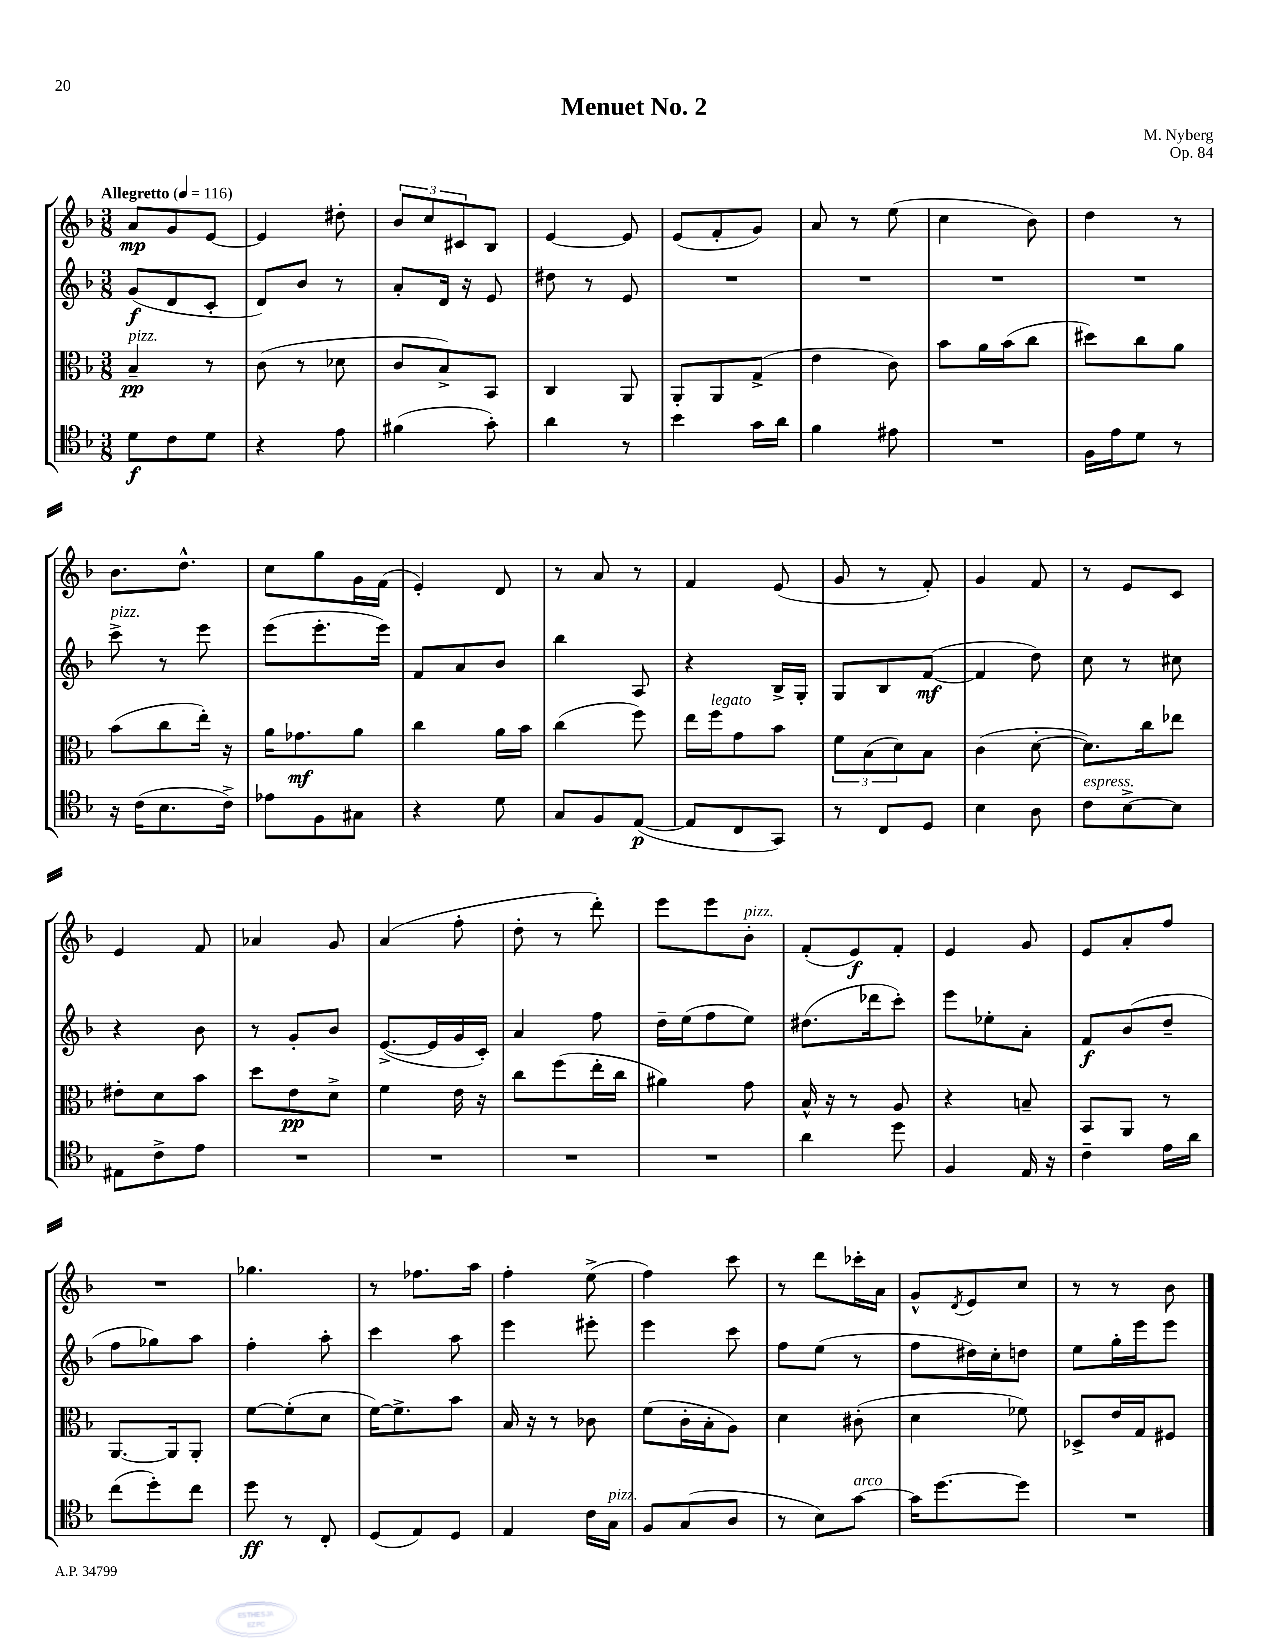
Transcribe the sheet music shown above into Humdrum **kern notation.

**kern	**kern	**kern	**kern
*staff4	*staff3	*staff2	*staff1
*clefC4	*clefC3	*clefG2	*clefG2
*k[b-]	*k[b-]	*k[b-]	*k[b-]
*M3/8	*M3/8	*M3/8	*M3/8
*MM116	*MM116	*MM116	*MM116
8d	4B-~	(8g	8a
8c	.	8d	8g
8d	8r	8c'	[8e
=	=	=	=
4r	(8c	8d)	4e]
.	8r	8b-	.
8e	8d-	8r	8dd#'
=	=	=	=
(4f#	8c	8a'	12b-
.	.	.	12cc
.	8B-^)	16d	.
.	.	.	12c#
.	.	16r	.
8g')	8BB-	8e	8B-
=	=	=	=
4a	4C	8dd#	[4e
.	.	8r	.
8r	8AA	8e	8e]
=	=	=	=
4b-	8AA'	4.r	(8e
.	8AA	.	8f'
16g	(8G^	.	8g)
16a	.	.	.
=	=	=	=
4f	4e	4.r	8a
.	.	.	8r
8e#	8c)	.	(8ee
=	=	=	=
4.r	8b-	4.r	4cc
.	16a	.	.
.	(16b-	.	.
.	8cc	.	8b-)
=	=	=	=
16F	8dd#)	4.r	4dd
16e	.	.	.
8d	8cc	.	.
8r	8a	.	8r
=	=	=	=
16r	(8b-	8ccc^	8.b-
(16c	.	.	.
8.B-	8cc	8r	.
.	.	.	8.dd^^
.	16ee')	8eee	.
16c^)	16r	.	.
=	=	=	=
8e-	16a	(8eee	8cc
.	8.g-	.	.
8F	.	8.eee'	8gg
8G#	8a	.	16g
.	.	16eee)	(16f
=	=	=	=
4r	4cc	8f	4e')
.	.	8a	.
8d	16a	8b-	8d
.	16b-	.	.
=	=	=	=
8G	(4cc	4bb-	8r
8F	.	.	8a
([8E	8ff)	8A	8r
=	=	=	=
8E]	16ee	4r	4f
.	16ff	.	.
8C	8g	.	.
8GG)	8b-	16B-^	(8e
.	.	16G'	.
=	=	=	=
8r	12f	8G	8g
.	(12B-	.	.
8C	.	8B-	8r
.	12d)	.	.
8D	8B-	([8f	8f')
=	=	=	=
4B-	(4c	4f]	4g
8A	[8d'	8dd)	8f
=	=	=	=
8c	8.d])	8cc	8r
[8B-^	.	8r	8e
.	16cc	.	.
8B-]	8ee-	8cc#	8c
=	=	=	=
8E#	8e#'	4r	4e
8c^	8d	.	.
8e	8b-	8b-	8f
=	=	=	=
4.r	8dd	8r	4a-
.	8e	8g'	.
.	8d^	8b-	8g
=	=	=	=
4.r	4f	([8.e^	(4a
.	.	16e]	.
.	16e	16g	8ff'
.	16r	16c')	.
=	=	=	=
4.r	8cc	4a	8dd'
.	(8ff	.	8r
.	16ee'	8ff	8ddd')
.	16cc	.	.
=	=	=	=
4.r	4a#)	16dd~	8eee
.	.	(16ee	.
.	.	8ff	8eee
.	8g	8ee)	8b-'
=	=	=	=
4a	16B-^^	(8.dd#	(8f'
.	16r	.	.
.	8r	.	8e)
.	.	16ddd-	.
8dd	8A	8ccc')	8f'
=	=	=	=
4F	4r	8eee	4e
.	.	8ee-'	.
16E	8B~	8a'	8g
16r	.	.	.
=	=	=	=
4c~	8BB-	8f	8e
.	8AA	(8b-	8a'
16e	8r	8dd~	8ff
16a	.	.	.
=	=	=	=
(8cc	[8.AA	8ff	4.r
8dd')	.	8gg-)	.
.	16AA]	.	.
8cc	8AA'	8aa	.
=	=	=	=
8dd	[8f	4ff'	4.gg-
8r	(8f']	.	.
8C'	8d	8aa'	.
=	=	=	=
(8D	[16f)	4ccc	8r
.	8.f^]	.	.
8E)	.	.	8.ff-
8D	8b-	8aa	.
.	.	.	16aa
=	=	=	=
4E	16B-	4eee	4ff'
.	16r	.	.
.	8r	.	.
16c	8c-	8eee#'	(8ee^
16G	.	.	.
=	=	=	=
8F	(8f	4eee	4ff)
(8G	16c'	.	.
.	16B-'	.	.
8A	8A)	8ccc	8ccc
=	=	=	=
8r	4d	8ff	8r
8B-)	.	(8ee	8ddd
[8g	(8c#'	8r	16ccc-'
.	.	.	16a
=	=	=	=
16g]	4d	8ff	8g^^
[8.dd	.	.	.
.	.	.	8qd
.	.	16dd#)	8e
.	.	16cc'	.
8dd]	8f-)	8dd	8cc
=	=	=	=
4.r	8D-^	8ee	8r
.	16e	16gg'	8r
.	16G	16eee	.
.	8F#	8eee	8b-
==	==	==	==
*-	*-	*-	*-
